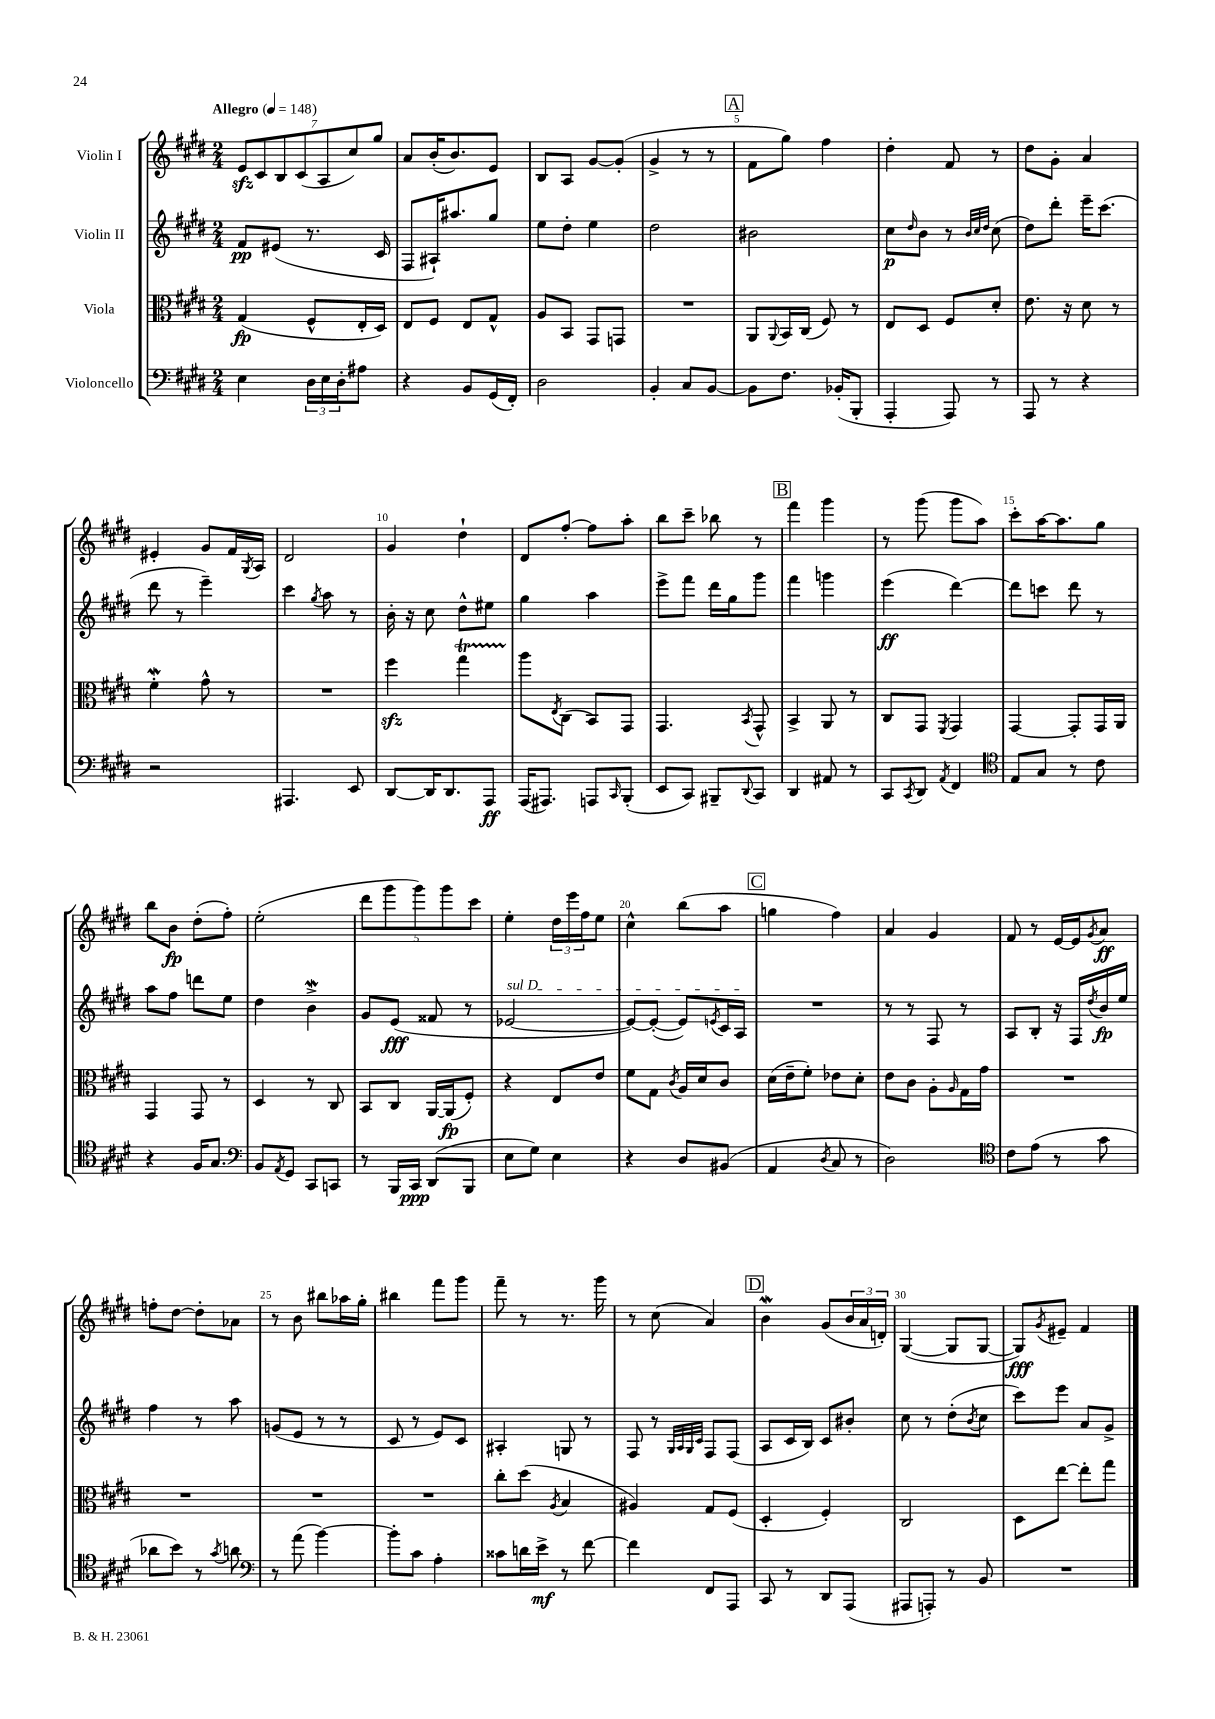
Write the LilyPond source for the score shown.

<<
\new StaffGroup <<
\new Staff = "s0" \with { instrumentName = "Violin I" } {
    \clef treble \key e \major \numericTimeSignature \time 2/4 \tempo "Allegro" 4 = 148
    \tuplet 7/4 { e'8\sfz cis'8 b8 cis'8( a8 cis''8) gis''8 } |
    a'8 b'16-.( b'8.) e'8 |
    b8 a8 gis'8~ gis'8-.( |
    gis'4-> r8 r8 |
    \mark \markup { \box "A" } fis'8 gis''8) fis''4 |
    dis''4-. fis'8 r8 |
    dis''8 gis'8-. a'4 |
    eis'4-. gis'8 fis'16 \acciaccatura { gis8 } a16 |
    dis'2 |
    gis'4 dis''4-! |
    dis'8 fis''8~-. fis''8 a''8-. |
    b''8 cis'''8-- bes''8 r8 |
    \mark \markup { \box "B" } fis'''4 gis'''4 |
    r8 gis'''8( gis'''8 a''8) |
    cis'''8-. a''16~ a''8. gis''8 |
    b''8 b'8\fp dis''8-.( fis''8-.) |
    e''2-.( |
    \tuplet 5/4 { dis'''8 gis'''8 gis'''8) gis'''8 cis'''8 } |
    e''4-. \tuplet 3/2 { dis''16 e'''16 fis''16 } e''8 |
    cis''4-^ b''8( a''8 |
    \mark \markup { \box "C" } g''4 fis''4) |
    a'4 gis'4 |
    fis'8 r8 e'16~ e'16 \acciaccatura { gis'8 } a'8\ff |
    f''8-. dis''8~ dis''8-. aes'8 |
    r8 b'8 bis''8 aes''16 gis''16-. |
    bis''4 fis'''8 gis'''8 |
    fis'''8-- r8 r8. gis'''16 |
    r8 cis''8( a'4) |
    \mark \markup { \box "D" } b'4\mordent gis'8( \tuplet 3/2 { b'16 a'16 d'16-.) } |
    gis4~( gis8 gis8~ |
    gis8\fff) \acciaccatura { gis'8 } eis'8-- fis'4 \bar "|." |
}
\new Staff = "s1" \with { instrumentName = "Violin II" } {
    \clef treble \key e \major \numericTimeSignature \time 2/4
    fis'8\pp eis'8( r8. cis'16 |
    fis8 ais16-!) ais''8. gis''8 |
    e''8 dis''8-. e''4 |
    dis''2 |
    \mark \markup { \box "A" } bis'2 |
    cis''8\p \grace { dis''16 } b'8 r8 \grace { b'32 cis''32 dis''32 } cis''8( |
    dis''8) dis'''8-. e'''16-- cis'''8.( |
    dis'''8 r8 e'''4--) |
    cis'''4 \acciaccatura { gis''8 } a''8 r8 |
    b'16-. r16 cis''8 dis''8-^ eis''8 |
    gis''4 a''4 |
    e'''8-> fis'''8 dis'''16 gis''16 gis'''8 |
    \mark \markup { \box "B" } fis'''4 g'''4 |
    e'''4\ff( dis'''4~) |
    dis'''8 c'''8 dis'''8 r8 |
    a''8 fis''8 d'''8 e''8 |
    dis''4 b'4->\mordent |
    gis'8 e'8\fff( fisis'8 r8 |
    \once \override TextSpanner.bound-details.left.text = \markup { \italic "sul D" } ees'2~\startTextSpan |
    ees'8~) ees'8~-.( ees'8) \acciaccatura { e'8 } cis'16 a16\stopTextSpan |
    \mark \markup { \box "C" } R2 |
    r8 r8 fis8 r8 |
    a8 b8-. r16 fis16 \acciaccatura { dis''8 } b'16\fp e''16 |
    fis''4 r8 a''8 |
    g'8( e'8 r8 r8 |
    cis'8 r8 e'8) cis'8 |
    ais4-. g8 r8 |
    fis8 r8 \grace { gis32 a32 gis32 cis'32 } fis8 fis8( |
    \mark \markup { \box "D" } a8 cis'16 b16) cis'8 bis'8-. |
    cis''8 r8 dis''8-.( \acciaccatura { b'8 } cis''8 |
    cis'''8) e'''8 a'8 gis'8-> \bar "|." |
}
\new Staff = "s2" \with { instrumentName = "Viola" } {
    \clef alto \key e \major \numericTimeSignature \time 2/4
    gis4\fp( fis8-^ e16-. dis16) |
    e8 fis8 e8 gis8-^ |
    a8 b,8 gis,8 g,8 |
    R2 |
    \mark \markup { \box "A" } a,8 \appoggiatura { a,8 } b,16 cis16( fis8) r8 |
    e8 dis8 fis8 dis'8-. |
    e'8. r16 dis'8 r8 |
    fis'4-.\mordent gis'8-^ r8 |
    R2 |
    fis''4\sfz gis''4\startTrillSpan |
    a''8\stopTrillSpan \acciaccatura { e8 } cis8( b,8) gis,8 |
    gis,4. \acciaccatura { b,8 } gis,8-^ |
    \mark \markup { \box "B" } b,4-> a,8 r8 |
    cis8 gis,8 \acciaccatura { fis,8 } gis,4 |
    gis,4~ gis,8-. gis,16 a,16 |
    gis,4 gis,8 r8 |
    dis4 r8 cis8 |
    b,8 cis8 a,16~ a,16\fp( fis8-.) |
    r4 e8 e'8 |
    fis'8 gis8 \acciaccatura { cis'8 } a16 dis'16 cis'8 |
    \mark \markup { \box "C" } dis'16( e'16-- fis'8-.) ees'8 dis'8-. |
    e'8 cis'8 a8-. \grace { a16 } gis16 gis'16 |
    R2 |
    R2 |
    R2 |
    R2 |
    cis''8-. dis''8( \acciaccatura { a8 } b4 |
    ais4) gis8 fis8( |
    \mark \markup { \box "D" } dis4-. fis4-.) |
    cis2 |
    dis8 e''8~ e''8-. gis''8 \bar "|." |
}
\new Staff = "s3" \with { instrumentName = "Violoncello" } {
    \clef bass \key e \major \numericTimeSignature \time 2/4
    e4 \tuplet 3/2 { dis16 e16 dis16-. } ais8 |
    r4 b,8 gis,16( fis,16-.) |
    dis2 |
    b,4-. cis8 b,8~ |
    \mark \markup { \box "A" } b,8 fis8. bes,16-.( b,,8-. |
    a,,4-. a,,8) r8 |
    a,,8 r8 r4 |
    r2 |
    ais,,4. e,8 |
    dis,8~ dis,16 dis,8. a,,8\ff |
    a,,16( ais,,8.) a,,8 \grace { cis,16 } b,,8-.( |
    e,8 cis,8) bis,,8-- \appoggiatura { dis,8 } cis,8 |
    \mark \markup { \box "B" } dis,4 ais,8 r8 |
    cis,8 \acciaccatura { cis,8 } dis,8 \acciaccatura { a,8 } fis,4 |
    \clef tenor e8 gis8 r8 cis'8 |
    r4 fis16 gis8. |
    \clef bass b,8 \acciaccatura { a,8 } gis,8 cis,8 c,8 |
    r8 b,,16 cis,16\ppp dis,8( b,,8 |
    e8 gis8) e4 |
    r4 dis8 bis,8( |
    \mark \markup { \box "C" } a,4 \acciaccatura { dis8 } cis8 r8 |
    dis2) |
    \clef tenor cis'8 e'8( r8 gis'8 |
    aes'8 b'8) r8 \acciaccatura { gis'8 } a'8 |
    \clef bass r8 a'8( b'4~) |
    b'8-. cis'8 a4-. |
    cisis'8 d'16 e'16->\mf r8 fis'8~ |
    fis'4 fis,8 a,,8 |
    \mark \markup { \box "D" } cis,8 r8 dis,8 a,,8( |
    ais,,8 a,,8-.) r8 b,8 |
    R2 \bar "|." |
}
>>
>>
\layout { \context { \Score \override BarNumber.break-visibility = ##(#f #t #t) barNumberVisibility = #(every-nth-bar-number-visible 5) } }
